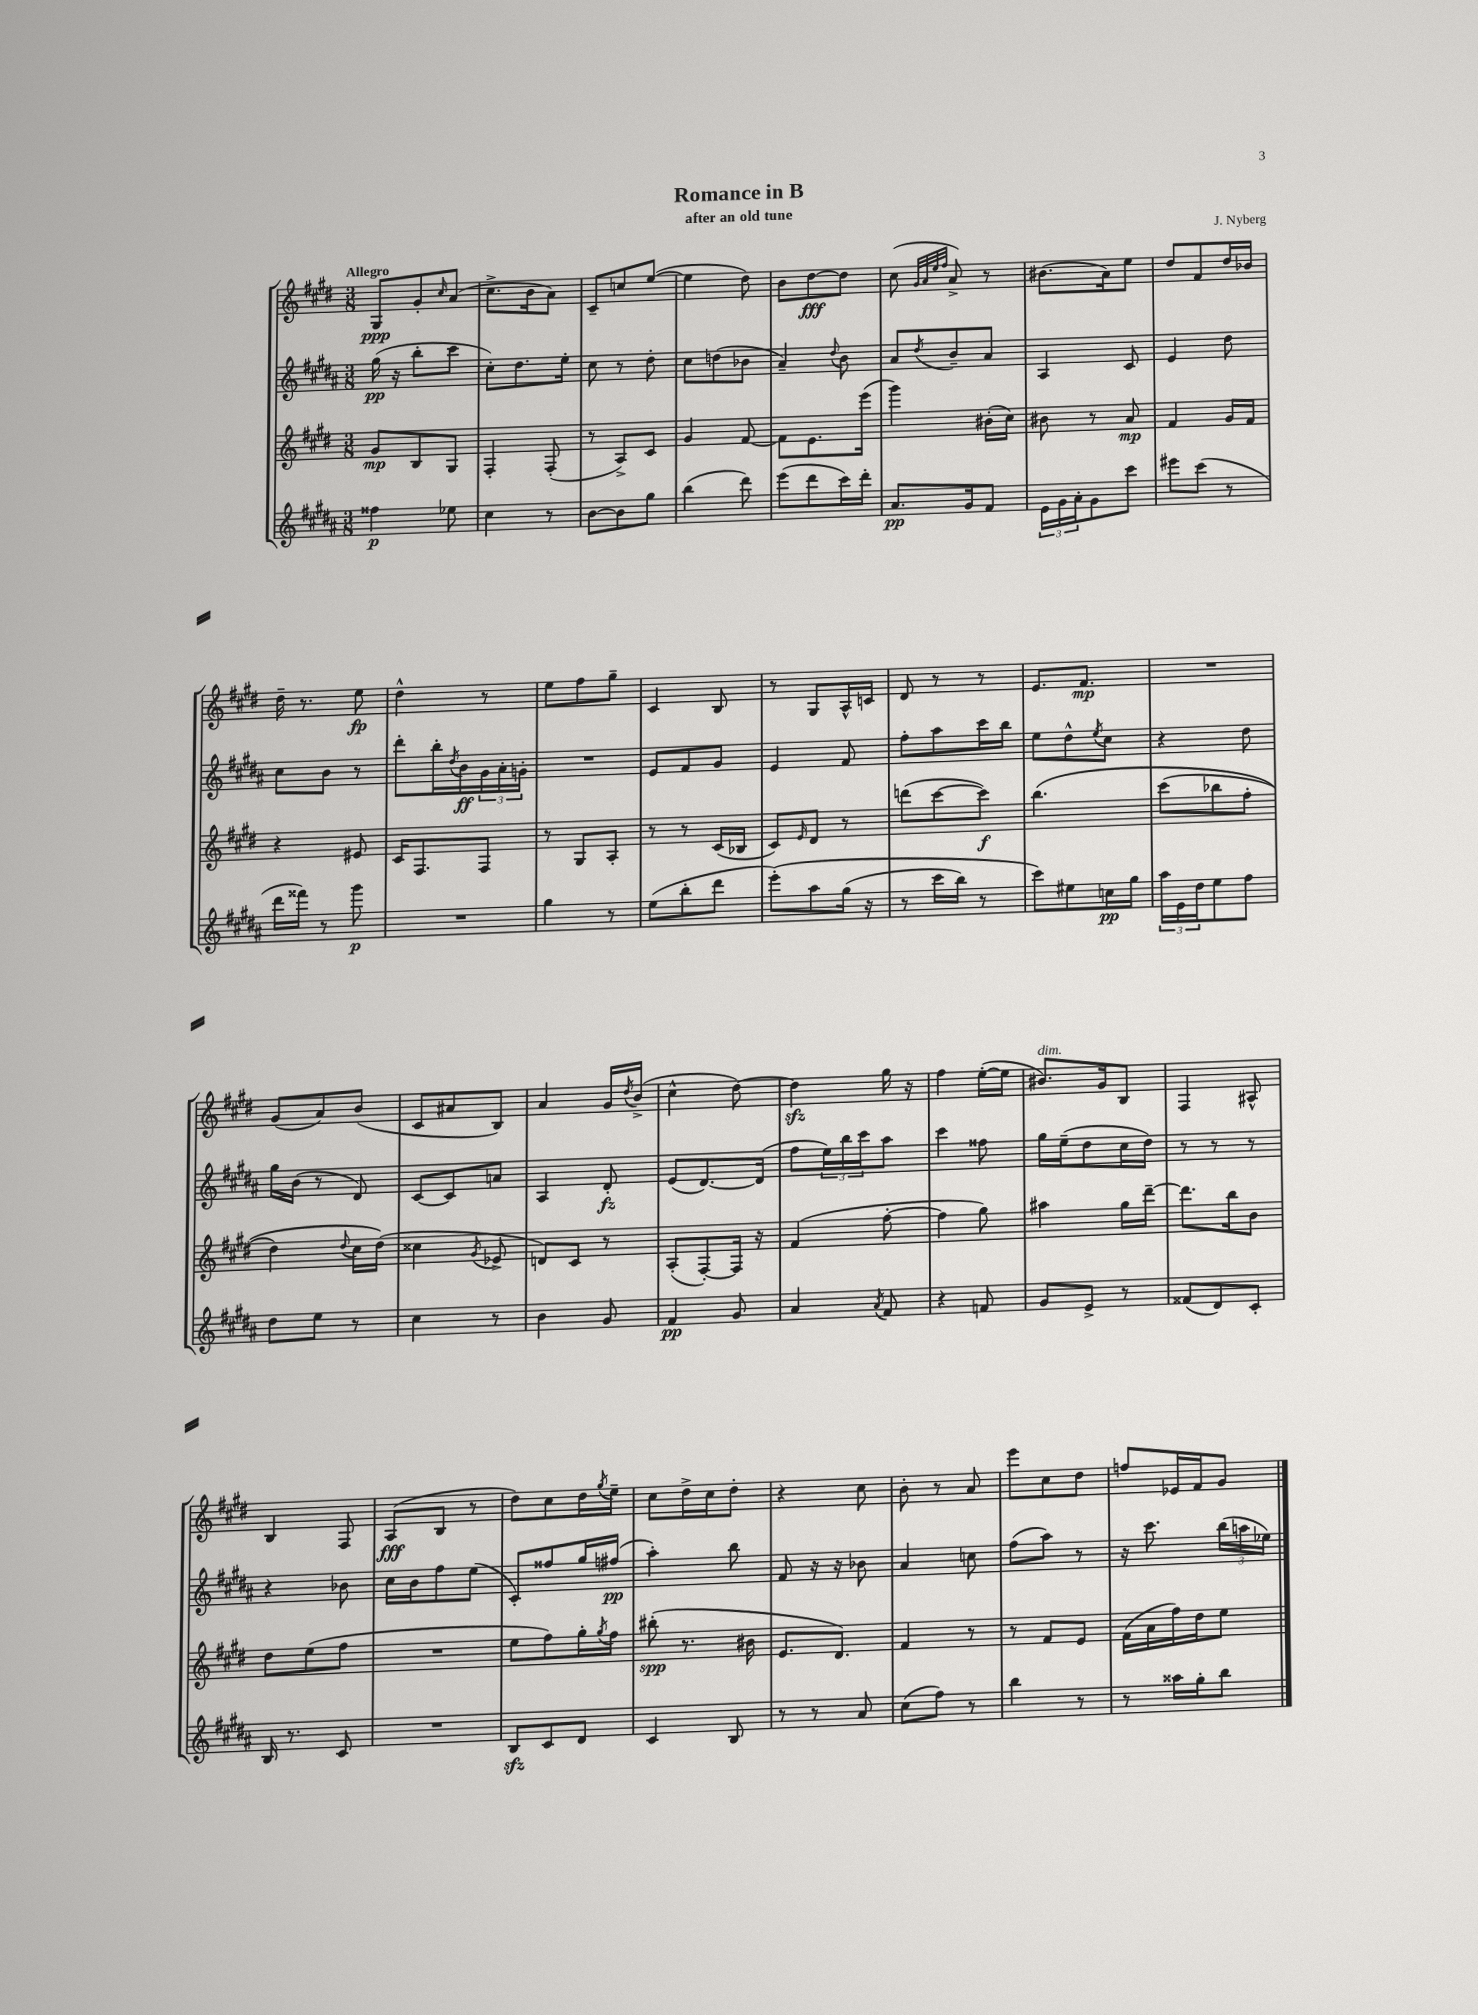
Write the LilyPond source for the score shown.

\header { title = "Romance in B" composer = "J. Nyberg" subtitle = "after an old tune" }
<<
\new StaffGroup <<
\new Staff = "s0" {
    \clef treble \key e \major \numericTimeSignature \time 3/8 \tempo "Allegro"
    gis8\ppp gis'8-. \grace { cis''16 } a'8( |
    cis''8.-> b'16 a'8) |
    cis'8-- c''8 e''8~( |
    e''4 dis''8) |
    b'8 dis''8~\fff dis''8 |
    cis''8( \grace { gis'32 a'32 e''32 fis''32 } a'8->) r8 |
    bis'8.( a'16) e''8 |
    dis''8 fis'8 dis''16 bes'16 |
    dis''16-- r8. e''8\fp |
    dis''4-^ r8 |
    e''8 fis''8 gis''8-- |
    cis'4 b8 |
    r8 gis8 a16-^ c'16 |
    dis'8 r8 r8 |
    e'8. fis'8.\mp |
    R4. |
    gis'8( a'8) b'8( |
    cis'8 ais'8 b8) |
    a'4 gis'16 \acciaccatura { dis''8 } b'16->( |
    cis''4-^ dis''8~) |
    dis''4\sfz gis''16 r16 |
    fis''4 e''16~-.( e''16 |
    bis'8.^\markup { \italic "dim." }) gis'16 b8 |
    fis4 ais8-^ |
    b4 fis8 |
    a8\fff( b8 r8 |
    dis''8) cis''8 dis''16 \acciaccatura { gis''8 } e''16-- |
    cis''8 dis''16-> cis''16 dis''8-. |
    r4 cis''8 |
    b'8-. r8 a'8 |
    e'''8 cis''8 dis''8 |
    f''8 ees'16 fis'16 gis'8 \bar "|." |
}
\new Staff = "s1" {
    \clef treble \key b \major \numericTimeSignature \time 3/8
    gis''16\pp( r16 b''8-. cis'''8 |
    cis''8-.) dis''8. e''16-. |
    cis''8 r8 dis''8-. |
    cis''8 d''8( bes'8 |
    ais'4--) \appoggiatura { dis''8 } b'8 |
    ais'8 \acciaccatura { dis''8 } b'8-- ais'8 |
    ais4 cis'8 |
    e'4 dis''8 |
    cis''8 b'8 r8 |
    dis'''8-. b''16-. \acciaccatura { dis''8 } b'16\ff \tuplet 3/2 { gis'16 ais'16-. g'16-. } |
    R4. |
    e'8 fis'8 gis'8 |
    e'4 fis'8 |
    fis''8-. ais''8 cis'''16 b''16 |
    e''8 dis''8-^ \acciaccatura { e''8 } cis''8 |
    r4 dis''8 |
    gis''16 b'16( r8 dis'8) |
    cis'8~ cis'8 a'8 |
    ais4 dis'8-.\fz |
    e'8( dis'8.~) dis'16( |
    fis''8 \tuplet 3/2 { e''16) b''16 cis'''16 } ais''8 |
    cis'''4 fisis''8 |
    gis''16 e''16--( dis''8 cis''16 dis''16) |
    r8 r8 r8 |
    r4 bes'8 |
    cis''16 b'16 fis''8 e''8( |
    cis'8-.) fisis''8 gis''16 fis''16\pp( |
    ais''4-.) b''8 |
    fis'8 r16 r16 bes'8 |
    ais'4 c''8 |
    fis''8( ais''8) r8 |
    r16 cis'''8. \tuplet 3/2 { b''16( a''16 ees''16) } \bar "|." |
}
\new Staff = "s2" {
    \clef treble \key e \major \numericTimeSignature \time 3/8
    gis'8\mp b8 gis8 |
    fis4-. fis8-.( |
    r8 a8->) cis'8 |
    gis'4 fis'8~ |
    fis'8 e'8. e'''16( |
    gis'''4) bis'16-.( cis''16) |
    bis'8 r8 a'8\mp |
    fis'4 gis'16 fis'16 |
    r4 eis'8 |
    cis'16 fis8. fis8 |
    r8 gis8 a8-. |
    r8 r8 cis'16( bes16 |
    cis'8) \grace { e'16 } dis'8 r8 |
    d'''8( cis'''8~ cis'''8\f) |
    b''4.\( |
    cis'''8( bes''8 fis''8-. |
    dis''4) \appoggiatura { dis''8 } cis''16 dis''16(\) |
    cisis''4 \acciaccatura { gis'8 } ees'8-> |
    d'8) cis'8 r8 |
    a8-.( fis8~-.) fis16 r16 |
    fis'4( fis''8~-. |
    fis''4 gis''8) |
    ais''4 gis''16 dis'''16~-- |
    dis'''8. b''16 b'8 |
    dis''8 e''8( fis''8 |
    R4. |
    e''8 fis''8) gis''16-. \acciaccatura { gis''8 } fis''16 |
    bis''8-.\spp( r8. bis'16 |
    e'8. dis'8.) |
    fis'4 r8 |
    r8 fis'8 e'8 |
    fis'16( a'16 fis''16) dis''16 e''8 \bar "|." |
}
\new Staff = "s3" {
    \clef treble \key b \major \numericTimeSignature \time 3/8
    fisis''4\p ees''8 |
    cis''4 r8 |
    b'8~ b'8 gis''8 |
    b''4( dis'''8) |
    e'''8( dis'''8 cis'''16) dis'''16-. |
    ais'8.\pp gis'16 fis'8 |
    \tuplet 3/2 { e'16 gis'16 ais'16-. } gis'8 cis'''8 |
    eis'''8 cis'''8( r8 |
    dis'''16 fisis'''16) r8 gis'''8\p |
    R4. |
    gis''4 r8 |
    e''8( b''8-. dis'''8 |
    e'''8-.)\( ais''8 gis''16( r16 |
    r8 cis'''16 b''16) r8 |
    cis'''8\) eis''8 c''16\pp gis''16 |
    \tuplet 3/2 { ais''16 e'16 dis''16 } e''8 fis''8 |
    dis''8 e''8 r8 |
    cis''4 r8 |
    b'4 gis'8 |
    fis'4\pp gis'8 |
    ais'4 \acciaccatura { ais'8 } fis'8 |
    r4 f'8 |
    gis'8 e'8-> r8 |
    fisis'8( dis'8) cis'8-. |
    b16 r8. cis'8 |
    R4. |
    b8\sfz cis'8 dis'8 |
    cis'4 b8 |
    r8 r8 ais'8 |
    cis''8( fis''8) r8 |
    b''4 r8 |
    r8 aisis''16 gis''16-. b''8 \bar "|." |
}
>>
>>
\layout { \context { \Score \remove "Bar_number_engraver" } }
